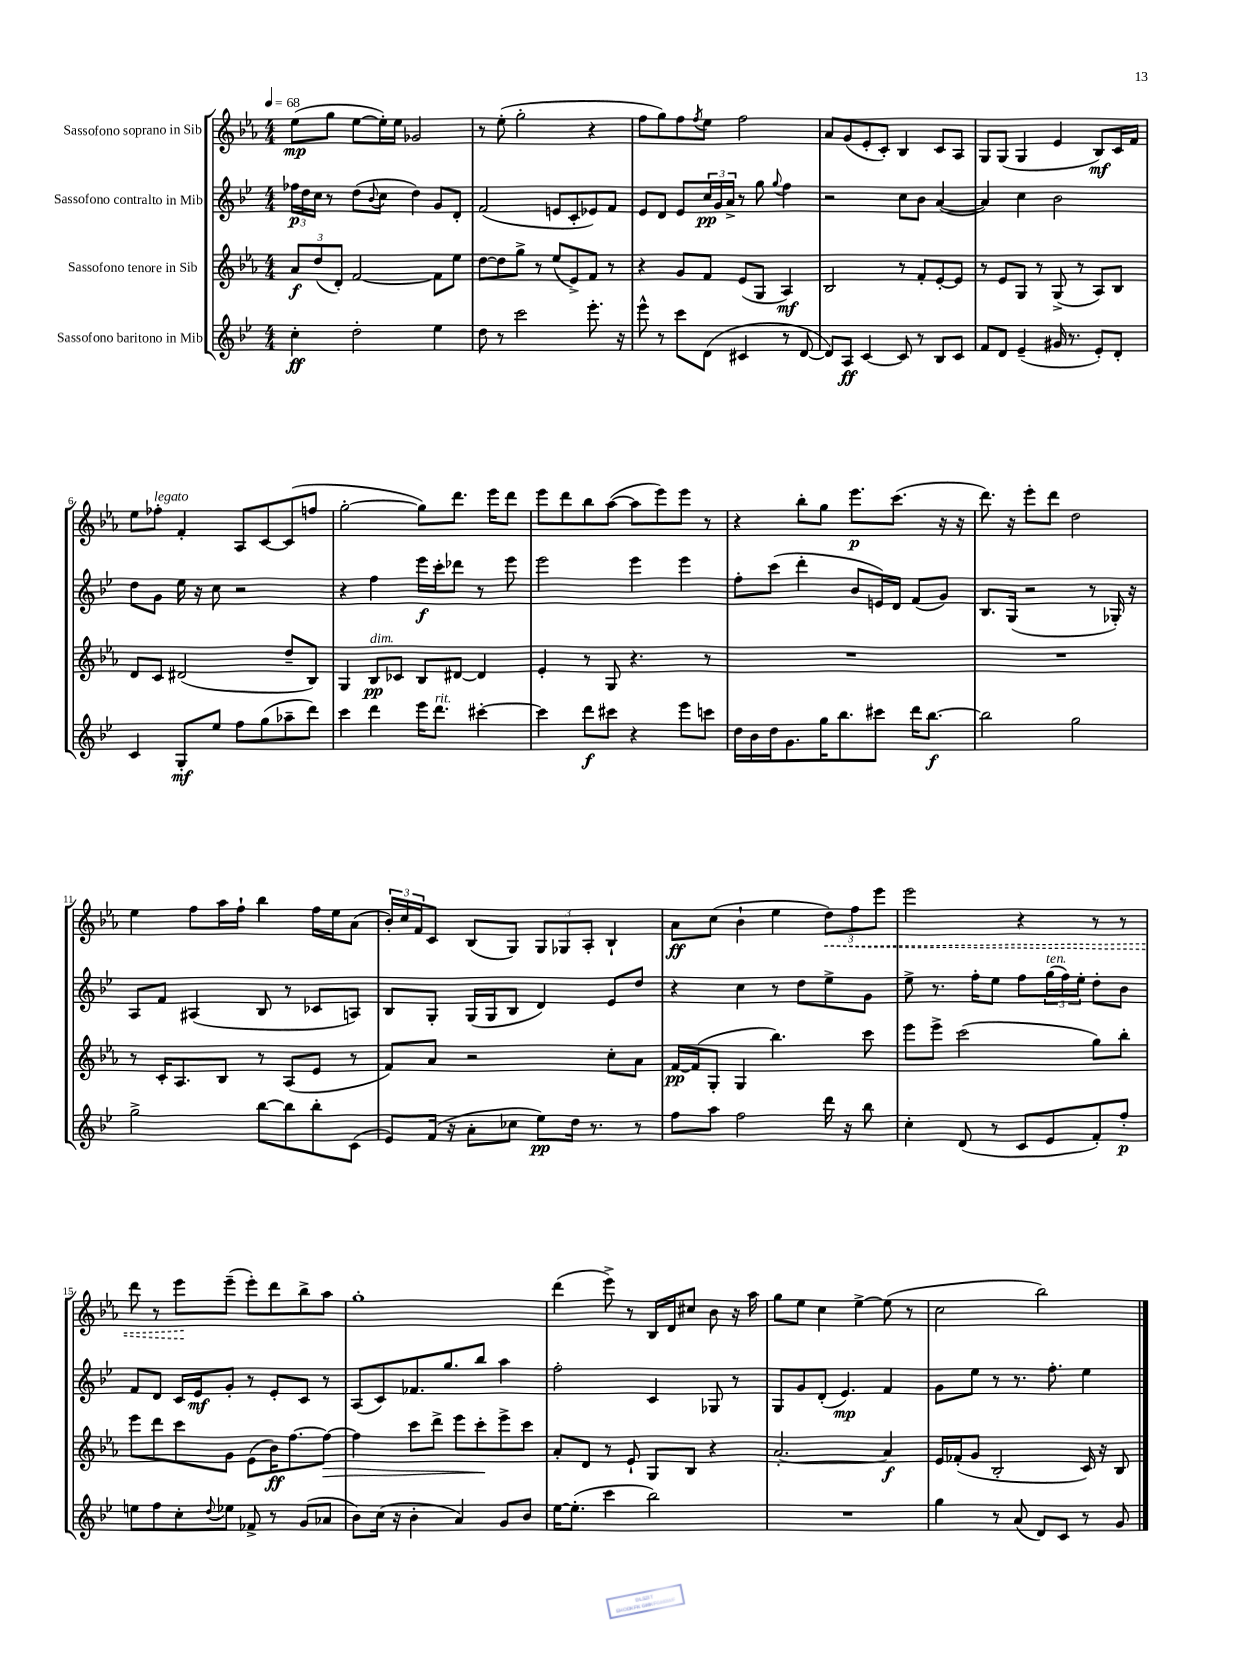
<<
\new StaffGroup <<
\new Staff = "s0" \with { instrumentName = "Sassofono soprano in Sib" } {
    \clef treble \key ees \major \numericTimeSignature \time 4/4 \tempo 4 = 68
    ees''8\mp( g''8 ees''8~ ees''16-.) ees''16 ges'2 |
    r8 ees''8-.( g''2-. r4 |
    f''8 g''8) f''8 \acciaccatura { f''8 } ees''8 f''2 |
    aes'8 g'8( ees'8-. c'8-.) bes4 c'8 aes8 |
    g8 g8( g4 ees'4 bes8\mf) c'16 f'16 |
    ees''8 fes''8-.^\markup { \italic "legato" } f'4-. aes8 c'8~ c'8( f''8 |
    g''2~-. g''8) d'''8. ees'''16 d'''8 |
    ees'''8 d'''8 bes''8 aes''8~( aes''8 ees'''8) ees'''8 r8 |
    r4 bes''8-. g''8 ees'''8.\p c'''8.( r16 r16 |
    d'''8.) r16 ees'''8-. d'''8 d''2 |
    ees''4 f''8 aes''16 f''16-! bes''4 f''16 ees''16 aes'8( |
    \tuplet 3/2 { bes'16-.) c''16 f'16 } c'8 bes8( g8) \tuplet 3/2 { g8 ges8 aes8-. } bes4-! |
    aes'8\ff c''8( bes'4-! ees''4 \tuplet 3/2 { \once \override Hairpin.style = #'dashed-line d''8\<) f''8 ees'''8 } |
    ees'''2 r4 r8 r8 |
    d'''8 r8 ees'''8\! ees'''8--( ees'''8-.) d'''8 bes''8-> aes''8 |
    g''1-. |
    d'''4( ees'''8->) r8 bes16 d'16 cis''8 bes'8 r16 aes''16 |
    g''8 ees''8 c''4 ees''4~-> ees''8( r8 |
    c''2 bes''2) \bar "|." |
}
\new Staff = "s1" \with { instrumentName = "Sassofono contralto in Mib" } {
    \clef treble \key bes \major \numericTimeSignature \time 4/4
    \tuplet 3/2 { fes''16\p d''16 c''16 } r8 d''8( \appoggiatura { bes'8 } c''8 d''4) g'8 d'8-. |
    f'2( e'8 c'8-. ees'8) f'8 |
    ees'8 d'8 ees'8 \tuplet 3/2 { c''16\pp g'16 a'16-> } r8 g''8 \appoggiatura { g''8 } f''4 |
    r2 c''8 bes'8 a'4~( |
    a'4) c''4 bes'2 |
    d''8 g'8 ees''16 r16 c''8 r2 |
    r4 f''4 ees'''16\f c'''16-. des'''8 r8 ees'''8 |
    ees'''2 ees'''4 ees'''4 |
    f''8-. c'''8( d'''4-. bes'8 e'16) d'16 f'8( g'8) |
    bes8. g16( r2 r8 ges16-.) r16 |
    a8 f'8 ais4( bes8 r8 ces'8 a8) |
    bes8 g8-. g16( g16 bes8 d'4) ees'8 d''8 |
    r4 c''4 r8 d''8 ees''8-> g'8 |
    ees''8-> r8. f''16-. ees''8 f''8 \tuplet 3/2 { g''16^\markup { \italic "ten." }( f''16) ees''16-. } d''8-. bes'8 |
    f'8 d'8 c'16 ees'16\mf g'8-. r8 ees'8-. c'8 r8 |
    a8( c'8) fes'8. g''8. bes''8 a''4 |
    f''2-. c'4 ges8 r8 |
    g8 g'8 d'8-.( ees'4.\mp) f'4 |
    g'8 ees''8 r8 r8. f''8.-. ees''4 \bar "|." |
}
\new Staff = "s2" \with { instrumentName = "Sassofono tenore in Sib" } {
    \clef treble \key ees \major \numericTimeSignature \time 4/4
    \tuplet 3/2 { aes'8\f d''8( d'8-.) } f'2~ f'8 ees''8 |
    d''8~ d''8 g''8-> r8 ees''8( ees'8->) f'8 r8 |
    r4 g'8 f'8 ees'8( g8 aes4\mf) |
    bes2 r8 f'8-. ees'8~-. ees'8 |
    r8 ees'8 g8 r8 g8->( r8 aes8) bes8 |
    d'8 c'8 dis'2( d''8-- bes8) |
    g4 bes8\pp^\markup { \italic "dim." } ces'8 bes8 dis'8~ dis'4 |
    ees'4-. r8 g8 r4. r8 |
    R1 |
    R1 |
    r8 c'16-. aes8. bes8 r8 aes8( ees'8 r8 |
    f'8) aes'8 r2 c''8-. aes'8 |
    f'16~\pp f'16( g8-. g4 bes''4.) c'''8 |
    ees'''8 ees'''8-> c'''2( g''8) bes''8-. |
    ees'''8 d'''8 c'''8 g'8 ees'8( bes'16\ff) f''8.~ f''8~\> |
    f''4 c'''8 d'''8-> ees'''8 c'''8-.\! ees'''8-> c'''8 |
    aes'8-. d'8 r8 ees'8-! g8 bes8 r4 |
    aes'2.~-. aes'4\f |
    ees'16 fes'16-.( g'8 bes2-. c'16) r16 bes8 \bar "|." |
}
\new Staff = "s3" \with { instrumentName = "Sassofono baritono in Mib" } {
    \clef treble \key bes \major \numericTimeSignature \time 4/4
    c''4-.\ff d''2-. ees''4 |
    d''8 r8 c'''2 ees'''8.-. r16 |
    ees'''8-^ r8 c'''8 d'8( cis'4 r8 d'8~ |
    d'8) a8\ff c'4~ c'8 r8 bes8 c'8 |
    f'8 d'8 ees'4--( gis'16 r8. ees'8-.) d'8-. |
    c'4 g8-.\mf ees''8 f''8 g''8( aes''8-- d'''8) |
    c'''4 d'''4 ees'''16 d'''8.^\markup { \italic "rit." } cis'''4~-. |
    cis'''4 d'''8\f cis'''8 r4 ees'''8 c'''8 |
    d''16 bes'16 d''16 g'8. g''16 bes''8. cis'''8 d'''16 bes''8.~\f |
    bes''2 g''2 |
    g''2-> bes''8~ bes''8 bes''8-. c'8( |
    ees'8) f'16( r16 a'8-. ces''8 ees''8\pp) d''16 r8. r8 |
    f''8 a''8 f''2 d'''16 r16 bes''8 |
    c''4-. d'8( r8 c'8 ees'8 f'8-.) f''8-.\p |
    e''8 f''8 c''8-. \appoggiatura { d''8 } ees''8 fes'8-> r8 g'8( aes'8 |
    bes'8) c''16( r16 bes'4-. a'4) g'8 bes'8 |
    ees''16~ ees''8.-.( c'''4 bes''2) |
    R1 |
    g''4 r8 a'8( d'8) c'8 r8 g'8 \bar "|." |
}
>>
>>
